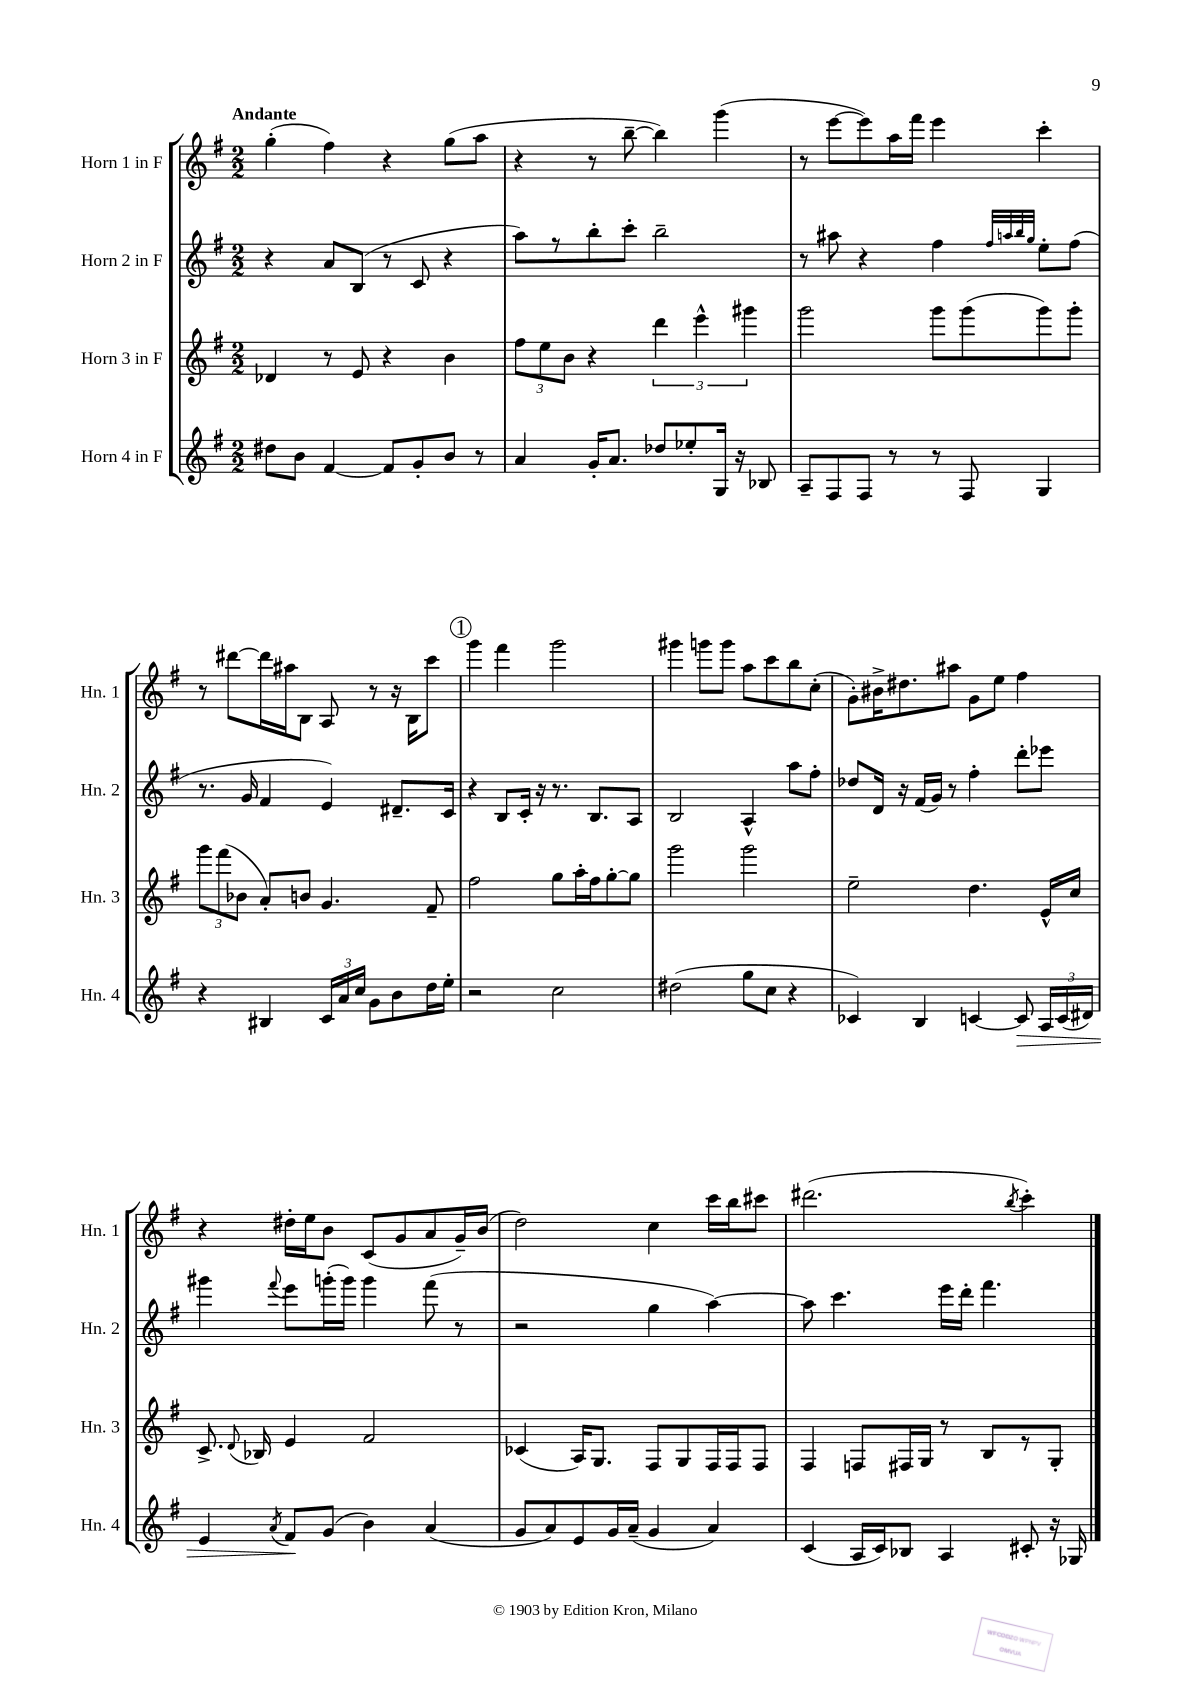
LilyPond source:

<<
\new StaffGroup <<
\new Staff = "s0" \with { instrumentName = "Horn 1 in F" shortInstrumentName = "Hn. 1" } {
    \clef treble \key g \major \numericTimeSignature \time 2/2 \tempo "Andante"
    \autoBeamOff g''4-.( fis''4) r4 g''8[( a''8] |
    r4 r8 b''8~-- b''4) g'''4( |
    r8 e'''8[~ e'''8) a''16 fis'''16] e'''4 c'''4-. |
    r8 dis'''8[~ dis'''16 ais''16 b8] a8 r8 r16 b16[ c'''8] |
    \mark \markup { \circle "1" } g'''4 fis'''4 g'''2 |
    gis'''4 g'''8[ g'''8] a''8[ c'''8 b''8 c''8]-.( |
    g'8[-.) bis'16-> dis''8. ais''8] g'8[ e''8] fis''4 |
    r4 dis''16[-. e''16 b'8] c'8[( g'8 a'8 g'16--) b'16]( |
    d''2) c''4 c'''16[ b''16 cis'''8] |
    dis'''2.( \acciaccatura { b''8 } c'''4-.) \bar "|." |
}
\new Staff = "s1" \with { instrumentName = "Horn 2 in F" shortInstrumentName = "Hn. 2" } {
    \clef treble \key g \major \numericTimeSignature \time 2/2
    \autoBeamOff r4 a'8[ b8]( r8 c'8 r4 |
    a''8[) r8 b''8-. c'''8]-. b''2-- |
    r8 ais''8 r4 fis''4 \grace { fis''32[ a''32 b''32 g''32] } e''8[-. fis''8]( |
    r8. g'16 fis'4 e'4) dis'8.[-- c'16] |
    \mark \markup { \circle "1" } r4 b8[ c'16]-. r16 r8. b8.[ a8] |
    b2 a4-^ a''8[ fis''8]-. |
    des''8[ d'16] r16 fis'16[( g'16]) r8 fis''4-. d'''8[-. ees'''8] |
    gis'''4 \appoggiatura { fis'''8 } e'''8[ g'''16-.( g'''16]) g'''4 fis'''8( r8 |
    r2 g''4 a''4~) |
    a''8 c'''4. e'''16[ d'''16]-. fis'''4. \bar "|." |
}
\new Staff = "s2" \with { instrumentName = "Horn 3 in F" shortInstrumentName = "Hn. 3" } {
    \clef treble \key g \major \numericTimeSignature \time 2/2
    \autoBeamOff des'4 r8 e'8 r4 b'4 |
    \tuplet 3/2 { fis''8[ e''8 b'8] } r4 \tuplet 3/2 { d'''4 e'''4-^ gis'''4 } |
    g'''2 g'''8[ g'''8( g'''8) g'''8]-. |
    \tuplet 3/2 { g'''8[ fis'''8( bes'8] } a'8[-.) b'8] g'4. fis'8-- |
    \mark \markup { \circle "1" } fis''2 g''8[ a''16-. fis''16 g''8~-. g''8] |
    g'''2 g'''2 |
    e''2-- d''4. e'16[-^ c''16] |
    c'8.-> \appoggiatura { d'8 } bes16 e'4 fis'2 |
    ces'4( a16[) g8.] fis8[ g8 fis16 fis16 fis8] |
    fis4 f8[ fis16 g16] r8 b8[ r8 g8]-. \bar "|." |
}
\new Staff = "s3" \with { instrumentName = "Horn 4 in F" shortInstrumentName = "Hn. 4" } {
    \clef treble \key g \major \numericTimeSignature \time 2/2
    \autoBeamOff dis''8[ b'8] fis'4~ fis'8[ g'8-. b'8] r8 |
    a'4 g'16[-. a'8.] des''8[ ees''8-. g16] r16 bes8 |
    a8[-- fis8 fis8] r8 r8 fis8 g4 |
    r4 bis4 \tuplet 3/2 { c'16[ a'16 c''16] } g'8[ b'8 d''16 e''16]-. |
    \mark \markup { \circle "1" } r2 c''2 |
    dis''2( g''8[ c''8] r4 |
    ces'4) b4 c'4~ c'8\> \tuplet 3/2 { a16[ c'16( dis'16]) } |
    e'4 \acciaccatura { a'8 } fis'8[\! g'8]( b'4) a'4( |
    g'8[ a'8) e'8 g'16 a'16]--( g'4 a'4) |
    c'4( a16[ c'16) bes8] a4 cis'8-. r16 ges16 \bar "|." |
}
>>
>>
\layout { \context { \Score \remove "Bar_number_engraver" } }
